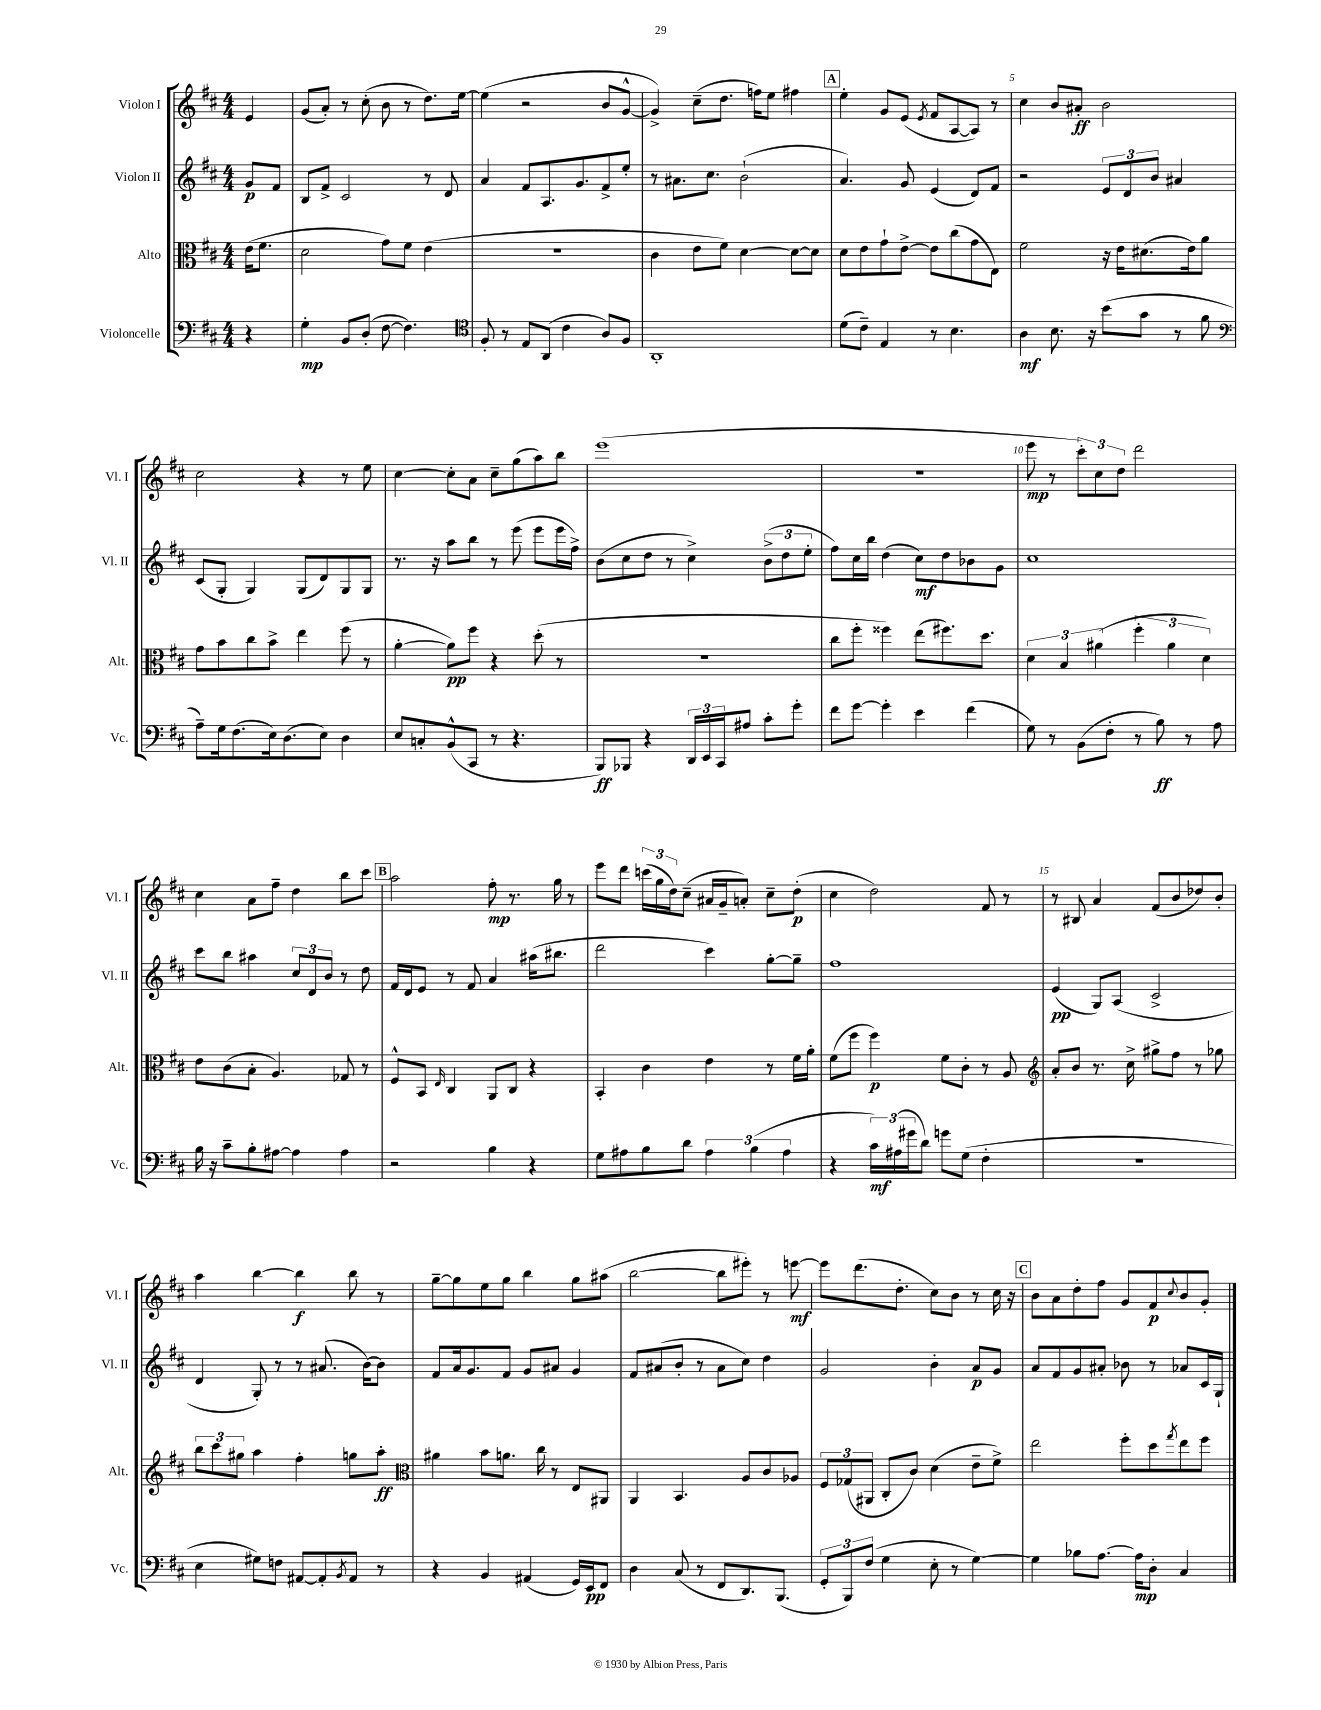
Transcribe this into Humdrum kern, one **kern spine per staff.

**kern	**dynam	**kern	**dynam	**kern	**dynam	**kern	**dynam
*part4	*part4	*part3	*part3	*part2	*part2	*part1	*part1
*staff4	*staff4	*staff3	*staff3	*staff2	*staff2	*staff1	*staff1
*I"Violoncelle	*	*I"Alto	*	*I"Violon II	*	*I"Violon I	*
*I'Vc.	*	*I'Alt.	*	*I'Vl. II	*	*I'Vl. I	*
*clefF4	*	*clefC3	*	*clefG2	*	*clefG2	*
*k[f#c#]	*	*k[f#c#]	*	*k[f#c#]	*	*k[f#c#]	*
*M4/4	*	*M4/4	*	*M4/4	*	*M4/4	*
=	=	=	=	=	=	=	=
4r	.	(16e\KL	.	8g/L	p	4e/	.
.	.	8.f#\J	.	.	.	.	.
.	.	.	.	8f#/J	.	.	.
=1	=1	=1	=1	=1	=1	=1	=1
4G'\	mp	2d\	.	8B/L	.	(8g/L	.
.	.	.	.	8f#^/J	.	8a'/J)	.
8BB/L	.	.	.	2c#/	.	8r	.
(8D'/J	.	.	.	.	.	(8cc#'\	.
[8F#\	.	8g\L)	.	.	.	8b\	.
4.F#\])	.	8f#\J	.	.	.	8r	.
.	.	(4e\	.	8r	.	8.dd\L)	.
.	.	.	.	8d/	.	.	.
.	.	.	.	.	.	[16ee\Jk	.
=2	=2	=2	=2	=2	=2	=2	=2
*clefC4	*	*	*	*	*	*	*
8F#'/	.	1r	.	4a/	.	(4ee\]	.
8r	.	.	.	.	.	.	.
8E/L	.	.	.	8f#/L	.	2r	.
(8AA/J	.	.	.	8.A/	.	.	.
4c#\	.	.	.	.	.	.	.
.	.	.	.	8.g/	.	.	.
8A/L)	.	.	.	8f#^/	.	8b/L	.
8F#/J	.	.	.	8ee'/J	.	[8g^^/J	.
=3	=3	=3	=3	=3	=3	=3	=3
1AA'	.	4c#\	.	8r	.	4g^/])	.
.	.	.	.	8.a#X\L	.	.	.
.	.	8e\L	.	.	.	(8cc#~\L	.
.	.	.	.	8.cc#\J	.	.	.
.	.	8f#\J)	.	.	.	8.dd\J	.
.	.	[4d\	.	(2b`\	.	.	.
.	.	.	.	.	.	16ffn\KL)	.
.	.	.	.	.	.	8ee\J	.
.	.	8d\L_	.	.	.	4ff#X\	.
.	.	8d\J]	.	.	.	.	.
!!LO:REH:place=s1:t=A
=4	=4	=4	=4	=4	=4	=4	=4
(8d\L	.	8d\L	.	4.a/)	.	4ee'\	.
8c#~\J)	.	8e\	.	.	.	.	.
4E/	.	8g`\	.	.	.	8g/L	.
.	.	[8e^\J	.	8g/	.	(8e/J	.
.	.	.	.	.	.	8qe/	.
8r	.	8e\L]	.	(4e/	.	8f#/L	.
4.B\	.	(8cc#\	.	.	.	[8A/	.
.	.	8g\	.	8d/L)	.	8A/J])	.
.	.	8E\J)	.	8f#/J	.	8r	.
=5	=5	=5	=5	=5	=5	=5	=5
4A\	mf	2f#\	.	2r	.	4cc#\	.
8.B\	.	.	.	.	.	8b/L	.
.	.	.	.	.	.	8a#X'/J	ff
16r	.	.	.	.	.	.	.
(8b\L	.	16r	.	12e/L	.	2b\	.
.	.	16e\KL	.	.	.	.	.
.	.	.	.	12d/	.	.	.
8g\J	.	(8.d#X\	.	.	.	.	.
.	.	.	.	12b/J	.	.	.
8r	.	.	.	4a#X/	.	.	.
.	.	16e\k)	.	.	.	.	.
8f#\	.	8a\J	.	.	.	.	.
!!LO:LB:g=z
=6	=6	=6	=6	=6	=6	=6	=6
*clefF4	*	*	*	*	*	*	*
8A~\L)	.	8g\L	.	(8c#/L	.	2cc#\	.
16G\k	.	8b\	.	8G'/J	.	.	.
(8.F#\	.	.	.	.	.	.	.
.	.	8cc#\	.	4G/)	.	.	.
16E\k)	.	8b^\J	.	.	.	.	.
(8.D\	.	.	.	.	.	.	.
.	.	4ee\	.	(8G/L	.	4r	.
8E\J)	.	.	.	8d/)	.	.	.
4D\	.	(8ff#\	.	8G/	.	8r	.
.	.	8r	.	8G/J	.	8ee\	.
=7	=7	=7	=7	=7	=7	=7	=7
8E/L	.	[4a'\	.	8.r	.	[4cc#\	.
8Cn'/	.	.	.	.	.	.	.
.	.	.	.	16r	.	.	.
(8BB^^/	.	8a\L])	pp	8aa\L	.	8cc#'\L]	.
8CC#/J	.	8ff#\J	.	8bb\J	.	8a\J	.
8r	.	4r	.	8r	.	8cc#~\L	.
4.r	.	.	.	(8eee\	.	(8gg\	.
.	.	(8dd'\	.	8eee\L	.	8aa\)	.
.	.	8r	.	16eee\L	.	8bb\J	.
.	.	.	.	16ff#^\JJ)	.	.	.
=8	=8	=8	=8	=8	=8	=8	=8
8BBB/L)	ff	1r	.	(8b\L	.	(1eee	.
8BBB-X/J	.	.	.	8cc#\	.	.	.
4r	.	.	.	8dd\J	.	.	.
.	.	.	.	8r	.	.	.
24DD/LL	.	.	.	4cc#^\)	.	.	.
24EE/	.	.	.	.	.	.	.
24CC#/J	.	.	.	.	.	.	.
8A#X/J	.	.	.	.	.	.	.
8c#'\L	.	.	.	(12b^\L	.	.	.
.	.	.	.	12dd\	.	.	.
8g'\J	.	.	.	.	.	.	.
.	.	.	.	12ee'\J	.	.	.
=9	=9	=9	=9	=9	=9	=9	=9
8f#\L	.	8cc#\L	.	8ff#\L)	.	1r	.
[8g\J	.	8ff#'\J	.	16cc#\L	.	.	.
.	.	.	.	16bb\JJ	.	.	.
4g'\]	.	4ff##X\)	.	(4dd\	.	.	.
4e\	.	(8ee\L	.	8cc#\L)	mf	.	.
.	.	8.ff#X\)	.	8dd\	.	.	.
(4f#\	.	.	.	8b-X\	.	.	.
.	.	8.dd\J	.	.	.	.	.
.	.	.	.	8g\J	.	.	.
=10	=10	=10	=10	=10	=10	=10	=10
8G\)	.	6d\	.	1cc#	.	8eee\	mp
8r	.	.	.	.	.	8r	.
.	.	6B/	.	.	.	.	.
(8BB\L	.	.	.	.	.	12ccc#'\L)	.
.	.	(6a#X\	.	.	.	12cc#\	.
8F#'\J	.	.	.	.	.	.	.
.	.	.	.	.	.	12dd\J	.
8r	.	6ff#'\	.	.	.	2ddd\	.
8B\)	ff	.	.	.	.	.	.
.	.	6a#\	.	.	.	.	.
8r	.	.	.	.	.	.	.
.	.	6d\)	.	.	.	.	.
8A\	.	.	.	.	.	.	.
!!LO:LB:g=z
=11	=11	=11	=11	=11	=11	=11	=11
16B\	.	8e\L	.	8ccc#\L	.	4cc#\	.
16r	.	.	.	.	.	.	.
8c#~\L	.	(8c#\	.	8bb\J	.	.	.
8B'\	.	8B'\J	.	4aa#X\	.	8a\L	.
[8A#X\J	.	4.A/)	.	.	.	8ff#~\J	.
4A#\]	.	.	.	12cc#/L	.	4dd\	.
.	.	.	.	12d/	.	.	.
.	.	.	.	12b/J	.	.	.
4A#\	.	8G-X/	.	8r	.	8bb\L	.
.	.	8r	.	8dd\	.	8ccc#\J	.
!!LO:REH:place=s1:t=B
=12	=12	=12	=12	=12	=12	=12	=12
2r	.	8F#^^/L	.	16f#/LL	.	2aa\	.
.	.	.	.	16d/J	.	.	.
.	.	8BB/J	.	8e/J	.	.	.
.	.	16qqE/	.	.	.	.	.
.	.	4C#/	.	8r	.	.	.
.	.	.	.	8f#/	.	.	.
4B\	.	8AA/L	.	4a/	.	8ff#'\	mp
.	.	8C#/J	.	.	.	8.r	.
4r	.	4r	.	(16aa#X\KL	.	.	.
.	.	.	.	8.bb#X\J	.	16gg\	.
.	.	.	.	.	.	8r	.
=13	=13	=13	=13	=13	=13	=13	=13
8G\L	.	4BB'/	.	2ddd\	.	8eee\L	.
8A#X\	.	.	.	.	.	8ddd\J	.
8B\	.	4c#\	.	.	.	(24cccn\LL	.
.	.	.	.	.	.	24gg\	.
.	.	.	.	.	.	24dd\J)	.
8d\J	.	.	.	.	.	(8cc#~\J	.
6A#\	.	4e\	.	4ccc#\)	.	16a#X/LL	.
.	.	.	.	.	.	16g~/J	.
.	.	.	.	.	.	8an'/J)	.
(6B\	.	.	.	.	.	.	.
.	.	8r	.	[8gg'\L	.	8cc#~\L	.
6A#\	.	.	.	.	.	.	.
.	.	16f#\LL	.	8gg~\J]	.	(8dd'\J	p
.	.	16a'\JJ	.	.	.	.	.
=14	=14	=14	=14	=14	=14	=14	=14
4r	.	(8f#\L	.	1ff#	.	4cc#\	.
.	.	8ff#\J	.	.	.	.	.
24c#\LL)	mf	4ff#\)	p	.	.	2dd\)	.
(24A#X\	.	.	.	.	.	.	.
24g#X\J	.	.	.	.	.	.	.
8d\J)	.	.	.	.	.	.	.
8gn\L	.	8f#\L	.	.	.	.	.
(8G\J	.	8c#'\J	.	.	.	.	.
4F#'\	.	8r	.	.	.	8f#/	.
.	.	8A/	.	.	.	8r	.
=15	=15	=15	=15	=15	=15	=15	=15
*	*	*clefG2	*	*	*	*	*
1r	.	8a'/L	.	(4e/	pp	8r	.
.	.	8b/J	.	.	.	8B#X/	.
.	.	8.r	.	8G/L)	.	4a/	.
.	.	.	.	(8A/J	.	.	.
.	.	16cc#^\	.	.	.	.	.
.	.	8gg#X^\L	.	2c#^/	.	(8f#/L	.
.	.	8ff#\J	.	.	.	8b/	.
.	.	8r	.	.	.	8dd-X/)	.
.	.	8gg-X\	.	.	.	8b'/J	.
!!LO:LB:g=z
=16	=16	=16	=16	=16	=16	=16	=16
4E\	.	12bb\L	.	4d/	.	4aa\	.
.	.	12ccc#\	.	.	.	.	.
.	.	12gg#X\J	.	.	.	.	.
8G#X\L)	.	4aa\	.	8G'/)	.	[4bb\	.
8Fn\J	.	.	.	8r	.	.	.
[8AA#X/L	.	4ff#'\	.	8r	.	4bb\]	f
8AA#'/]	.	.	.	(8.a#X/	.	.	.
8qBB/	.	.	.	.	.	.	.
8AA#/J	.	8ggn\L	.	.	.	8bb\	.
.	.	.	.	[16b\KL)	.	.	.
8r	.	8aa'\J	ff	8b\J]	.	8r	.
=17	=17	=17	=17	=17	=17	=17	=17
*	*	*clefC3	*	*	*	*	*
4r	.	4a#X\	.	8f#/L	.	[8gg~\L	.
.	.	.	.	16a/k	.	8gg\]	.
.	.	.	.	8.g/	.	.	.
4BB/	.	8b\L	.	.	.	8ee\	.
.	.	8.an\J	.	8f#/J	.	8gg\J	.
(4AA#X/	.	.	.	8g/L	.	4bb\	.
.	.	16cc#\	.	.	.	.	.
.	.	8r	.	8a#X/J	.	.	.
16GG/LL)	.	8E/L	.	4g/	.	8gg\L	.
16EE/J	pp	.	.	.	.	.	.
8FF#/J	.	8AA#X/J	.	.	.	(8aa#X\J	.
=18	=18	=18	=18	=18	=18	=18	=18
4D\	.	4AA/	.	8f#/L	.	[2bb\	.
.	.	.	.	(8a#X/	.	.	.
(8C#/	.	4.BB/	.	8b'/J	.	.	.
8r	.	.	.	8r	.	.	.
8FF#/L	.	.	.	8a#\L	.	8bb\L]	.
8.DD/)	.	8A/L	.	8cc#\J)	.	8eee#X'\J)	.
.	.	8c#/	.	4dd\	.	8r	.
(8.BBB/J	.	.	.	.	.	.	.
.	.	8A-X/J	.	.	.	[8eeen\	mf
=19	=19	=19	=19	=19	=19	=19	=19
12GG'/L	.	12F#/L	.	2g/	.	8eee\L]	.
12BBB/)	.	(12G-X/	.	.	.	.	.
.	.	.	.	.	.	(8.ddd\	.
(12F#/J	.	12AA#X/J	.	.	.	.	.
4G\	.	8C#'/L	.	.	.	.	.
.	.	.	.	.	.	8.dd'\J	.
.	.	8c#/J)	.	.	.	.	.
8E'\	.	(4d\	.	4b'\	.	8cc#\L)	.
8r	.	.	.	.	.	8b\J	.
[4G\)	.	8e~\L	.	8a/L	p	8r	.
.	.	8f#^\J)	.	8g/J	.	16cc#\	.
.	.	.	.	.	.	16r	.
!!LO:REH:place=s1:t=C
=20	=20	=20	=20	=20	=20	=20	=20
4G\]	.	2ee\	.	8a/L	.	8b\L	.
.	.	.	.	8f#/	.	8a\	.
8B-X\L	.	.	.	8g/	.	8dd'\	.
[8.A\J	.	.	.	8a#X'/J	.	8ff#\J	.
.	.	8ff#'\L	.	8b-X\	.	8g/L	.
16A\KL]	mp	.	.	.	.	.	.
8D'\J	.	8dd\	.	8r	.	8f#/	p
.	.	8qgg/	.	.	.	8qqcc#/	.
4C#/	.	8ee\	.	8a-X/L	.	8b/	.
.	.	8ff#\J	.	16c#/L	.	8g'/J	.
.	.	.	.	16G`/JJ	.	.	.
==	==	==	==	==	==	==	==
*-	*-	*-	*-	*-	*-	*-	*-
